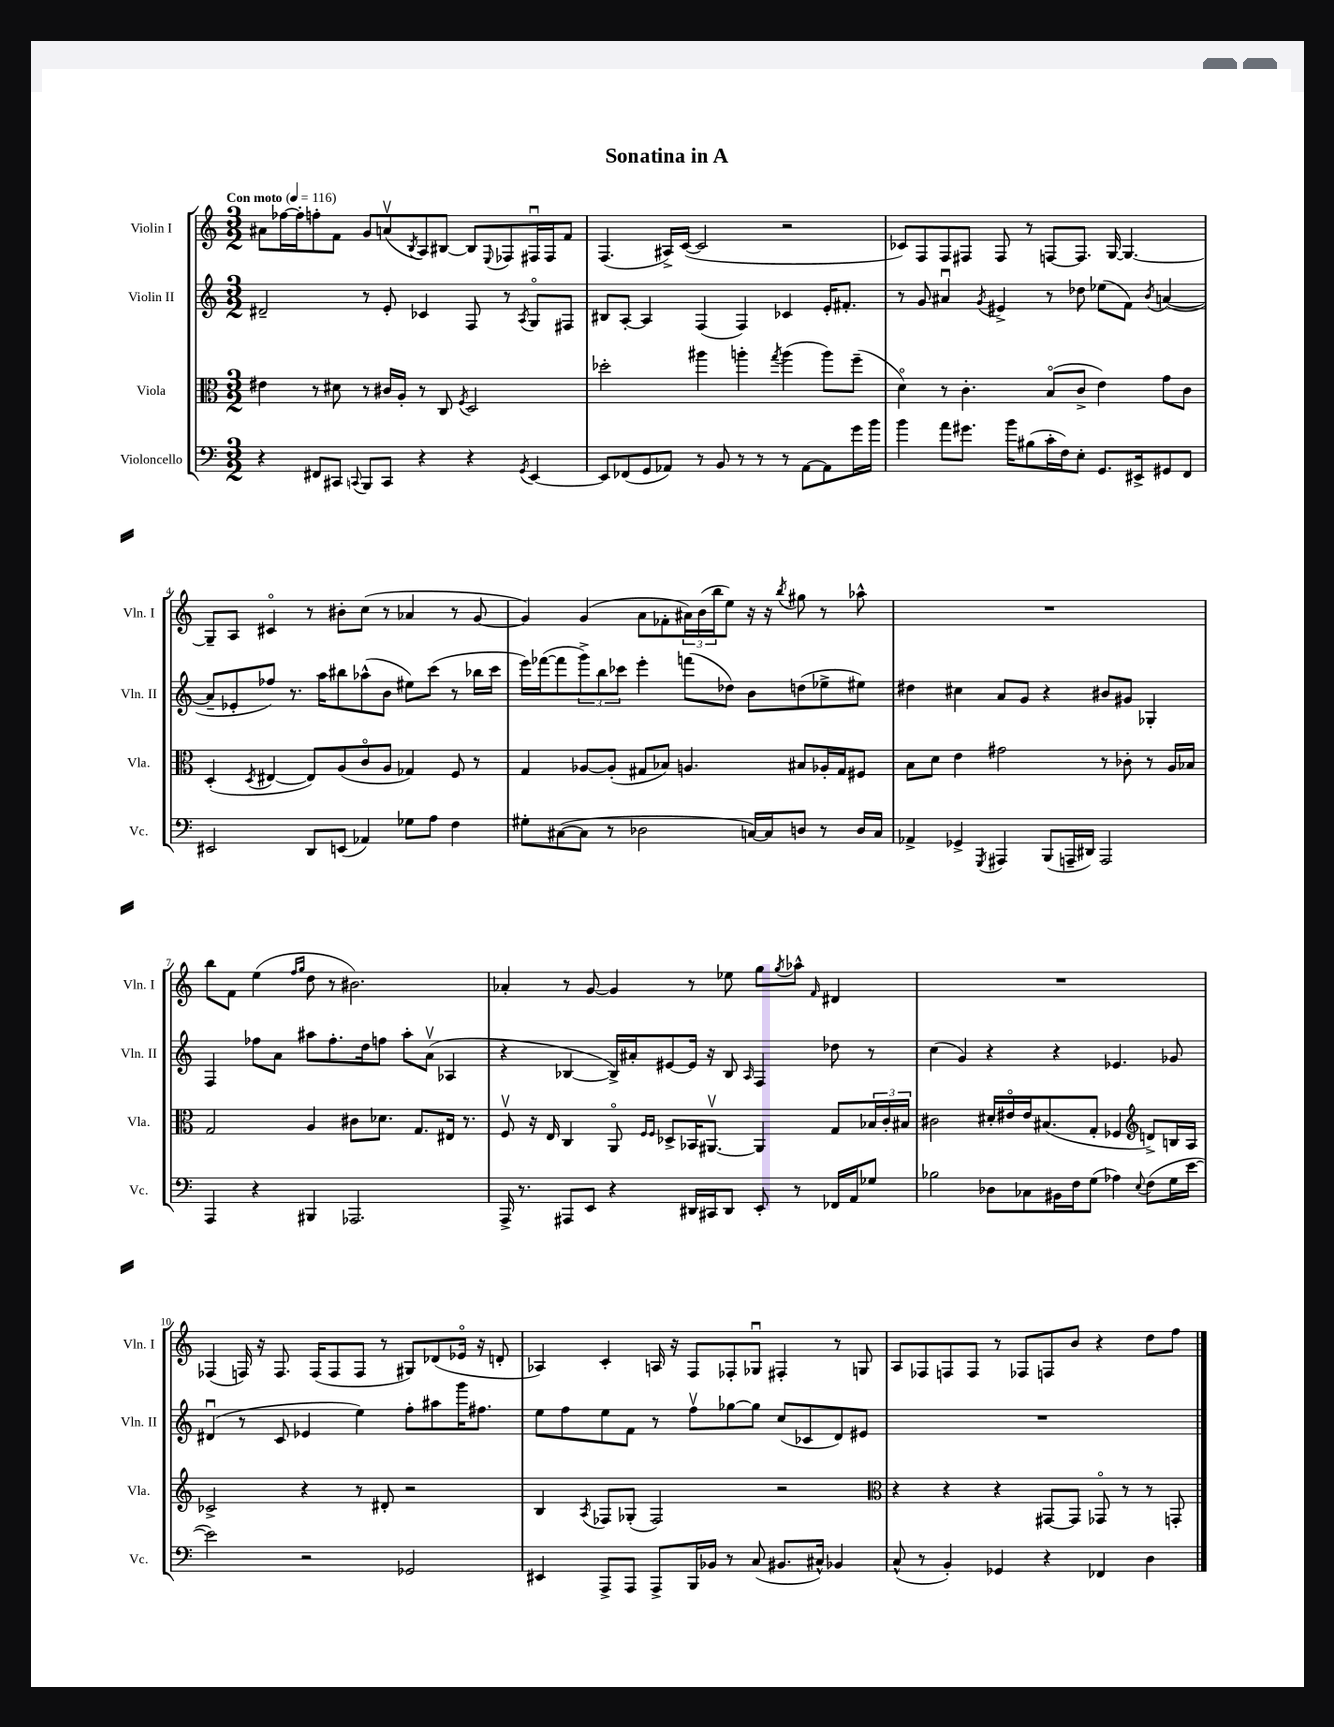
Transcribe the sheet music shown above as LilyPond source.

\header { title = "Sonatina in A" }
<<
\new StaffGroup <<
\new Staff = "s0" \with { instrumentName = "Violin I" shortInstrumentName = "Vln. I" } {
    \clef treble \key c \major \numericTimeSignature \time 3/2 \tempo "Con moto" 4 = 116
    ais'8 fes''16~ fes''16-. f''8-. f'8 g'8 a'8\upbow( \acciaccatura { b8 } a8) bis8~ bis8 \appoggiatura { e8 } fes8 fis16\downbow fis16 f'8 |
    f4.( ais16->) c'16~( c'2 r2 |
    ces'8) f8 f8 fis8 fis8 r8 f8~ f8. g16~ g4.~ |
    g8-- a8 cis'4\flageolet r8 bis'8-. c''8( r8 aes'4 r8 g'8~ |
    g'4) g'4( a'8 fes'8-. \tuplet 3/2 { ais'16) b'16( b''16 } e''8) r16 r16 \acciaccatura { b''8 } gis''8 r8 aes''8-^ |
    R1. |
    b''8 f'8 e''4( \grace { f''16 g''16 } d''8 r8 bis'2.) |
    aes'4-. r8 g'8~ g'4 r8 ees''8 g''8 \acciaccatura { g''8 } aes''8-^ \grace { f'16 } dis'4 |
    R1. |
    fes4( f16) r16 f8. f16( f8 f8 r8 gis8) des'8( ees'16\flageolet r16 d'8-. |
    aes4) c'4-. a16 r16 f8 fes8-. ges8\downbow fis4-. r8 g8 |
    a8 fes8 f8 f8 r8 fes8 f8 b'8 r4 d''8 f''8 \bar "|." |
}
\new Staff = "s1" \with { instrumentName = "Violin II" shortInstrumentName = "Vln. II" } {
    \clef treble \key c \major \numericTimeSignature \time 3/2
    dis'2-- r8 e'8-. ces'4 f8 r8 \acciaccatura { a8 } g8\flageolet fis8 |
    bis8 a8~-. a4 f4( f4) ces'4 e'16-. fis'8.-. |
    r8 g'8 ais'4\downbow \acciaccatura { g'8 } eis'4-> r8 des''8 ees''8( f'8) \acciaccatura { b'8 } a'4~( |
    a'8-- ees'8-. fes''8) r8. a''16 bis''8 aes''8-^( b'8 eis''8) c'''8( r8 bes''16 c'''16 |
    e'''16) fes'''16~( fes'''8 \tuplet 3/2 { g'''8->) b''8 ces'''8 } e'''4-. f'''8( des''8) b'8 d''8( ees''8-> eis''8) |
    dis''4 cis''4 a'8 g'8 r4 bis'8 gis'8 ges4-. |
    f4 fes''8 a'8 ais''8 fes''8.-. d''16 f''8 ais''8-. a'8\upbow( aes4 |
    r4 bes4~ bes16->) ais'16-. eis'8~ eis'16 r16 bes8 \grace { a16 } f4 des''8 r8 |
    c''4( g'4) r4 r4 ees'4. ges'8 |
    dis'4\downbow( r8 c'8 ees'4 e''4) f''8-. ais''8 g'''16 fis''8. |
    e''8 f''8 e''8 f'8 r8 f''8\upbow ges''8~ ges''8 c''8( ces'8 d'8) eis'8 |
    R1. \bar "|." |
}
\new Staff = "s2" \with { instrumentName = "Viola" shortInstrumentName = "Vla." } {
    \clef alto \key c \major \numericTimeSignature \time 3/2
    eis'4 r8 dis'8 r8 cis'16 a16-. r8 c8 \acciaccatura { f8 } d2 |
    des''2-. ais''4 a''4-. \acciaccatura { g''8 } a''4( a''8) f''8--( |
    d'4\flageolet) r8 c'4.-. b8\flageolet( c'8-> e'4) g'8 c'8 |
    d4-.( \acciaccatura { d8 } eis4~ eis8) a8( c'8\flageolet a8 ges4) f8 r8 |
    g4 aes8~ aes8-.( gis8 bes8) a4. bis8 aes16-. gis16 fis8 |
    b8 d'8 e'4 gis'2 r8 ces'8-. r8 a16 bes16 |
    g2 a4 cis'8 des'8. g8. eis16 r8. |
    f8\upbow r16 e16 c4 a,8\flageolet \grace { f16 f16 } des8-> bes,16 ais,8.~\upbow ais,4 g8 \tuplet 3/2 { bes16 c'16-. bis16 } |
    cis'2 dis'16-. eis'16\flageolet eis'16 bis8.( g8-. fes4 \clef treble d'8->) b16 a16 |
    ces'2-> r4 r8 dis'8-. r2 |
    b4 \acciaccatura { a8 } fes8 ges8-.( fes2) r2 |
    \clef alto r4 r4 r4 gis,8~ gis,8 ges,8\flageolet r8 r8 g,8-. \bar "|." |
}
\new Staff = "s3" \with { instrumentName = "Violoncello" shortInstrumentName = "Vc." } {
    \clef bass \key c \major \numericTimeSignature \time 3/2
    r4 fis,8 cis,8 \appoggiatura { c,8 } b,,8 c,8 r4 r4 \acciaccatura { g,8 } e,4~ |
    e,8 fes,8( g,8 aes,8) r8 b,8 r8 r8 r8 aes,8~ aes,8 g'16 b'16 |
    b'4 a'8 gis'8. b'16 bis8( c'16-. f16) e8-. g,8. eis,16-> gis,8 f,8 |
    eis,2 d,8 e,8( aes,4) ges8 a8 f4 |
    gis8-. cis8~( cis8 r8 des2 c16~) c16 d8 r8 d16 c16 |
    aes,4-> ges,4-> \acciaccatura { g,,8 } ais,,4 b,,8( a,,16-- dis,16) a,,2 |
    a,,4 r4 bis,,4 aes,,2. |
    a,,16-> r8. ais,,8 e,8 r4 dis,16 cis,16 dis,8 e,8-. r8 fes,16 a,16 ges8 |
    bes2 des8 ces8 bis,16 f16 g8( aes4) \appoggiatura { e8 } f8( g16 e'16~ |
    e'2) r2 ges,2 |
    eis,4 a,,8-> a,,8 a,,8-> b,,16 bes,16 r8 c8( bis,8. cis16-^) bes,4 |
    c8-^( r8 b,4-.) ges,4 r4 fes,4 d4 \bar "|." |
}
>>
>>
